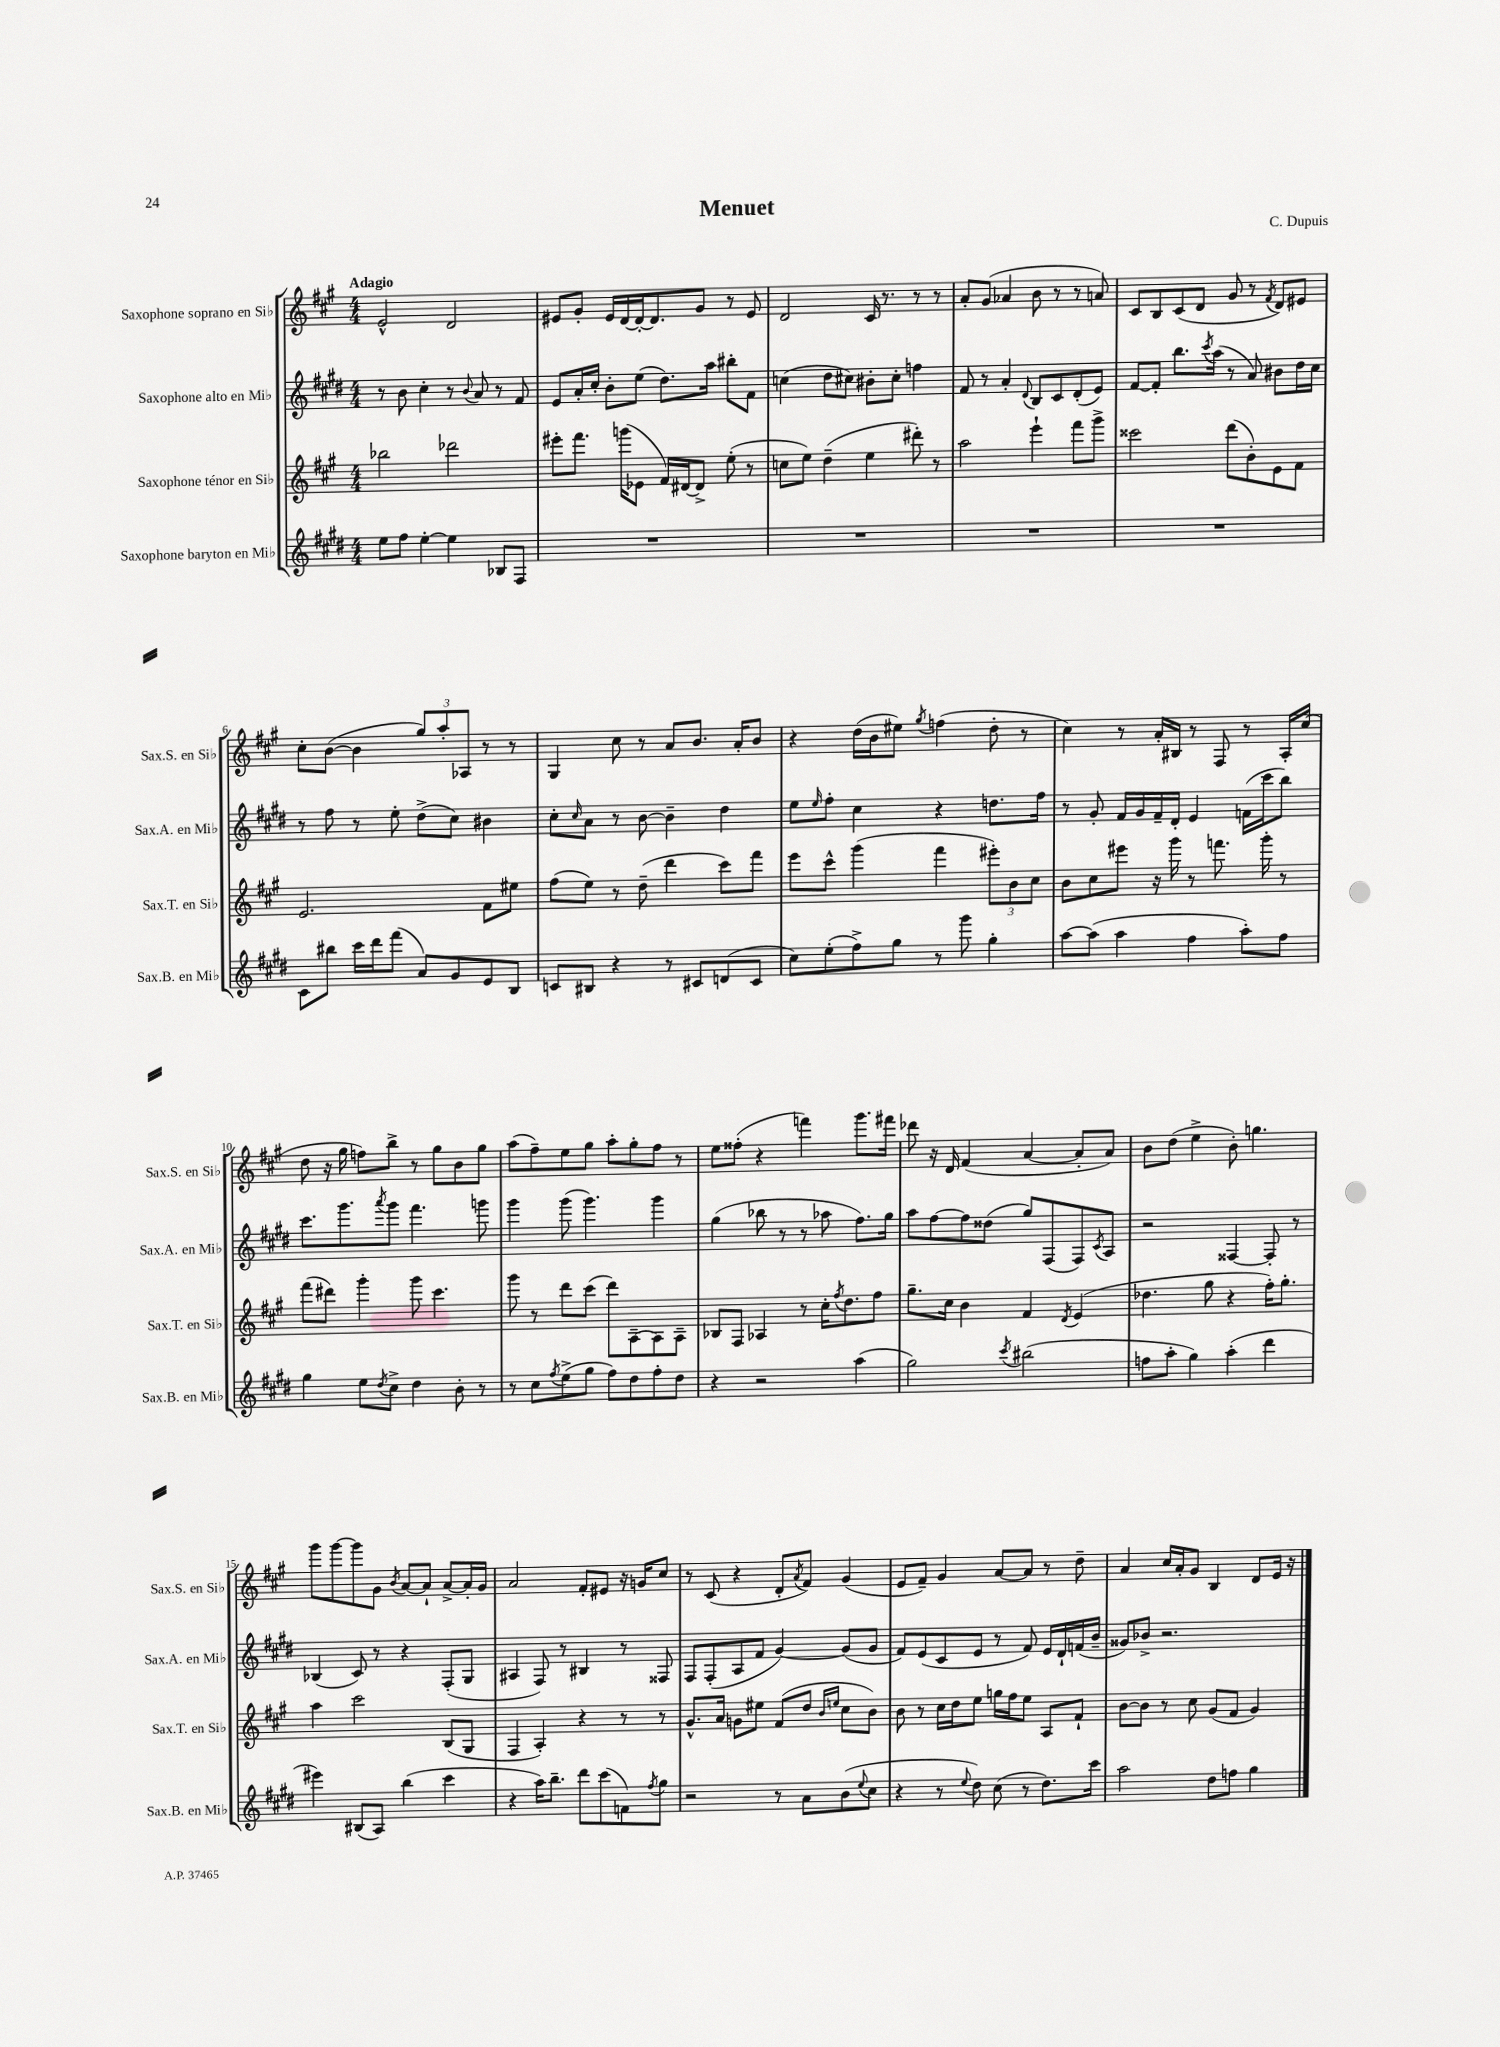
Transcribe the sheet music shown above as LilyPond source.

\header { title = "Menuet" composer = "C. Dupuis" }
<<
\new StaffGroup <<
\new Staff = "s0" \with { instrumentName = "Saxophone soprano en Sib" shortInstrumentName = "Sax.S. en Sib" } {
    \clef treble \key a \major \numericTimeSignature \time 4/4 \tempo "Adagio"
    e'2-^ d'2 |
    eis'8 gis'8-. eis'16 d'16~ d'16~-. d'8. gis'8 r8 eis'8 |
    d'2 cis'16 r8. r8 r8 |
    a'8-. gis'8( aes'4 b'8 r8 r8 a'8) |
    cis'8 b8 cis'8( d'8 gis'8 r8 \acciaccatura { fis'8 } d'8) eis'8 |
    cis''8-. b'8~( b'4 \tuplet 3/2 { gis''8) a''8-. aes8 } r8 r8 |
    gis4 cis''8 r8 a'8 b'8. a'16-. b'8 |
    r4 d''16( b'16 eis''8) \acciaccatura { gis''8 } f''4( d''8-. r8 |
    cis''4) r8 a'16-. bis16 r8 fis8 r8 a16-. cis''16( |
    d''8 r16 gis''16 f''8) b''8-> r8 gis''8 b'8 gis''8 |
    a''8( fis''8--) e''8 gis''8 a''8-. gis''8-. fis''8 r8 |
    e''8 fisis''8-.( r4 f'''4) gis'''8. fis'''16 |
    des'''8 r16 d'16 fis'4( a'4~ a'8-. a'8) |
    b'8 d''8( e''4-> b'8-.) g''4. |
    gis'''8 gis'''8~ gis'''8 gis'8 \acciaccatura { b'8 } a'8~ a'8-! a'8~-> a'16-. gis'16 |
    a'2 fis'8-. eis'8 r16 g'16 cis''8 |
    r8 cis'8( r4 d'8-. \acciaccatura { a'8 } fis'8) gis'4( |
    e'8 fis'8--) gis'4 a'8~ a'8 r8 d''8-- |
    a'4 cis''16 a'16-. gis'8 b4 d'8 e'16 r16 \bar "|." |
}
\new Staff = "s1" \with { instrumentName = "Saxophone alto en Mib" shortInstrumentName = "Sax.A. en Mib" } {
    \clef treble \key e \major \numericTimeSignature \time 4/4
    r8 b'8 cis''4-. r8 \appoggiatura { b'8 } a'8 r8 fis'8 |
    e'8 a'16-. cis''16-. b'8-. e''8( dis''8.) a''16 bis''8-. fis'8 |
    c''4( dis''8 cis''8) bis'8-. cis''8-. f''4 |
    fis'8 r8 a'4-. \appoggiatura { dis'8 } b8 cis'8 dis'8-.( e'8) |
    fis'8~ fis'8-. b''8. \acciaccatura { cis'''8 } a''16( r8 a'8) bis'8 dis''16 cis''16 |
    r8 fis''8 r8 e''8-. dis''8->( cis''8) bis'4 |
    cis''8-. \grace { cis''16 } a'8 r8 b'8~ b'4-- dis''4 |
    e''8 \grace { e''16 } fis''8-. cis''4 r4 d''8. fis''16 |
    r8 gis'8-. fis'16 gis'16 fis'16-- dis'16-. e'4 f'16( cis'''16 b''8) |
    cis'''8. gis'''8. \acciaccatura { a'''8 } gis'''8 fis'''4. g'''8 |
    gis'''4 gis'''8( gis'''4.) gis'''4 |
    gis''4( bes''8 r8 r8 aes''8 fis''8.) gis''16 |
    a''8 fis''8~ fis''8 disis''8( gis''8) fis8( fis8) \acciaccatura { cis'8 } a8 |
    r2 fisis4~ fisis8-. r8 |
    bes4( cis'8) r8 r4 fis8-.( gis8 |
    ais4 fis8) r8 bis4 r8 fisis8 |
    fis8 fis8-.( a8 fis'8 gis'4~) gis'8( gis'8 |
    fis'8) e'8( cis'8 e'8 r8 fis'8) e'16 dis'16-! f'16( b'16-- |
    gisis'8) bes'8-> r2. \bar "|." |
}
\new Staff = "s2" \with { instrumentName = "Saxophone ténor en Sib" shortInstrumentName = "Sax.T. en Sib" } {
    \clef treble \key a \major \numericTimeSignature \time 4/4
    bes''2 des'''2 |
    eis'''8-. fis'''8. g'''16( ees'8 fis'16) dis'16~ dis'8-> e''8-.( r8 |
    c''8 e''8) d''4--( e''4 dis'''8-.) r8 |
    a''2 e'''4-! fis'''8 gis'''8-> |
    cisis'''2 d'''8( b'8-.) e'8 fis'8 |
    e'2. fis'8 eis''8 |
    fis''8( e''8) r8 d''8--( d'''4 cis'''8) fis'''8 |
    e'''8 cis'''8-^ gis'''4( fis'''4 \tuplet 3/2 { eis'''8-.) b'8 cis''8 } |
    b'8 cis''8 eis'''8 r16 gis'''16 r8 f'''8. gis'''16-. r8 |
    fis'''8( dis'''8) gis'''4-. gis'''8 cis'''4. |
    gis'''8 r8 d'''8 cis'''8( d'''8) a8~-- a8 a8-- |
    bes8 fis8 aes4 r8 cis''16-. \acciaccatura { fis''8 } d''8. fis''8 |
    gis''8.-- cis''16 b'4 fis'4 \acciaccatura { d'8 } e'4( |
    des''4. gis''8 r4 fis''16-.) gis''8.-. |
    a''4 cis'''2 b8( gis8 |
    fis4 a4-.) r4 r8 r8 |
    gis'8.-^ a'16 g'8 eis''8 fis'8( d''8 \grace { b'16 e''16 } cis''8 b'8) |
    b'8 r8 cis''16 d''16 e''8 g''16 fis''16 e''8 a8 fis'8-! |
    b'8~ b'8 r8 cis''8 gis'8( fis'8 gis'4) \bar "|." |
}
\new Staff = "s3" \with { instrumentName = "Saxophone baryton en Mib" shortInstrumentName = "Sax.B. en Mib" } {
    \clef treble \key e \major \numericTimeSignature \time 4/4
    e''8 fis''8 e''4~-. e''4 bes8 fis8 |
    R1 |
    R1 |
    R1 |
    R1 |
    cis'8 bis''8 cis'''16 dis'''16 fis'''8( a'8) gis'8 e'8 b8 |
    c'8 bis8 r4 r8 cis'8 d'8( cis'8 |
    cis''8) e''8-.( fis''8->) gis''8 r8 gis'''8 gis''4-. |
    a''8~ a''8( a''4 fis''4 a''8-.) fis''8 |
    gis''4 e''8 \acciaccatura { dis''8 } cis''8-> dis''4 b'8-. r8 |
    r8 cis''8 \acciaccatura { fis''8 } e''8->( gis''8 fis''8) dis''8 fis''8-. dis''8 |
    r4 r2 a''4( |
    gis''2) \acciaccatura { cis'''8 } bis''2( |
    f''8 a''8-. gis''4) a''4-.( dis'''4 |
    eis'''4) bis8( a8) b''4( cis'''4 |
    r4 a''16) b''8.-- dis'''8 cis'''8( f'8) \acciaccatura { fis''8 } gis''8 |
    r2 r8 a'8 b'8( \appoggiatura { e''8 } cis''8 |
    r4 r8 \appoggiatura { e''8 } dis''8) cis''8( r8 dis''8.) cis'''16 |
    a''2 dis''8 f''8 gis''4 \bar "|." |
}
>>
>>
